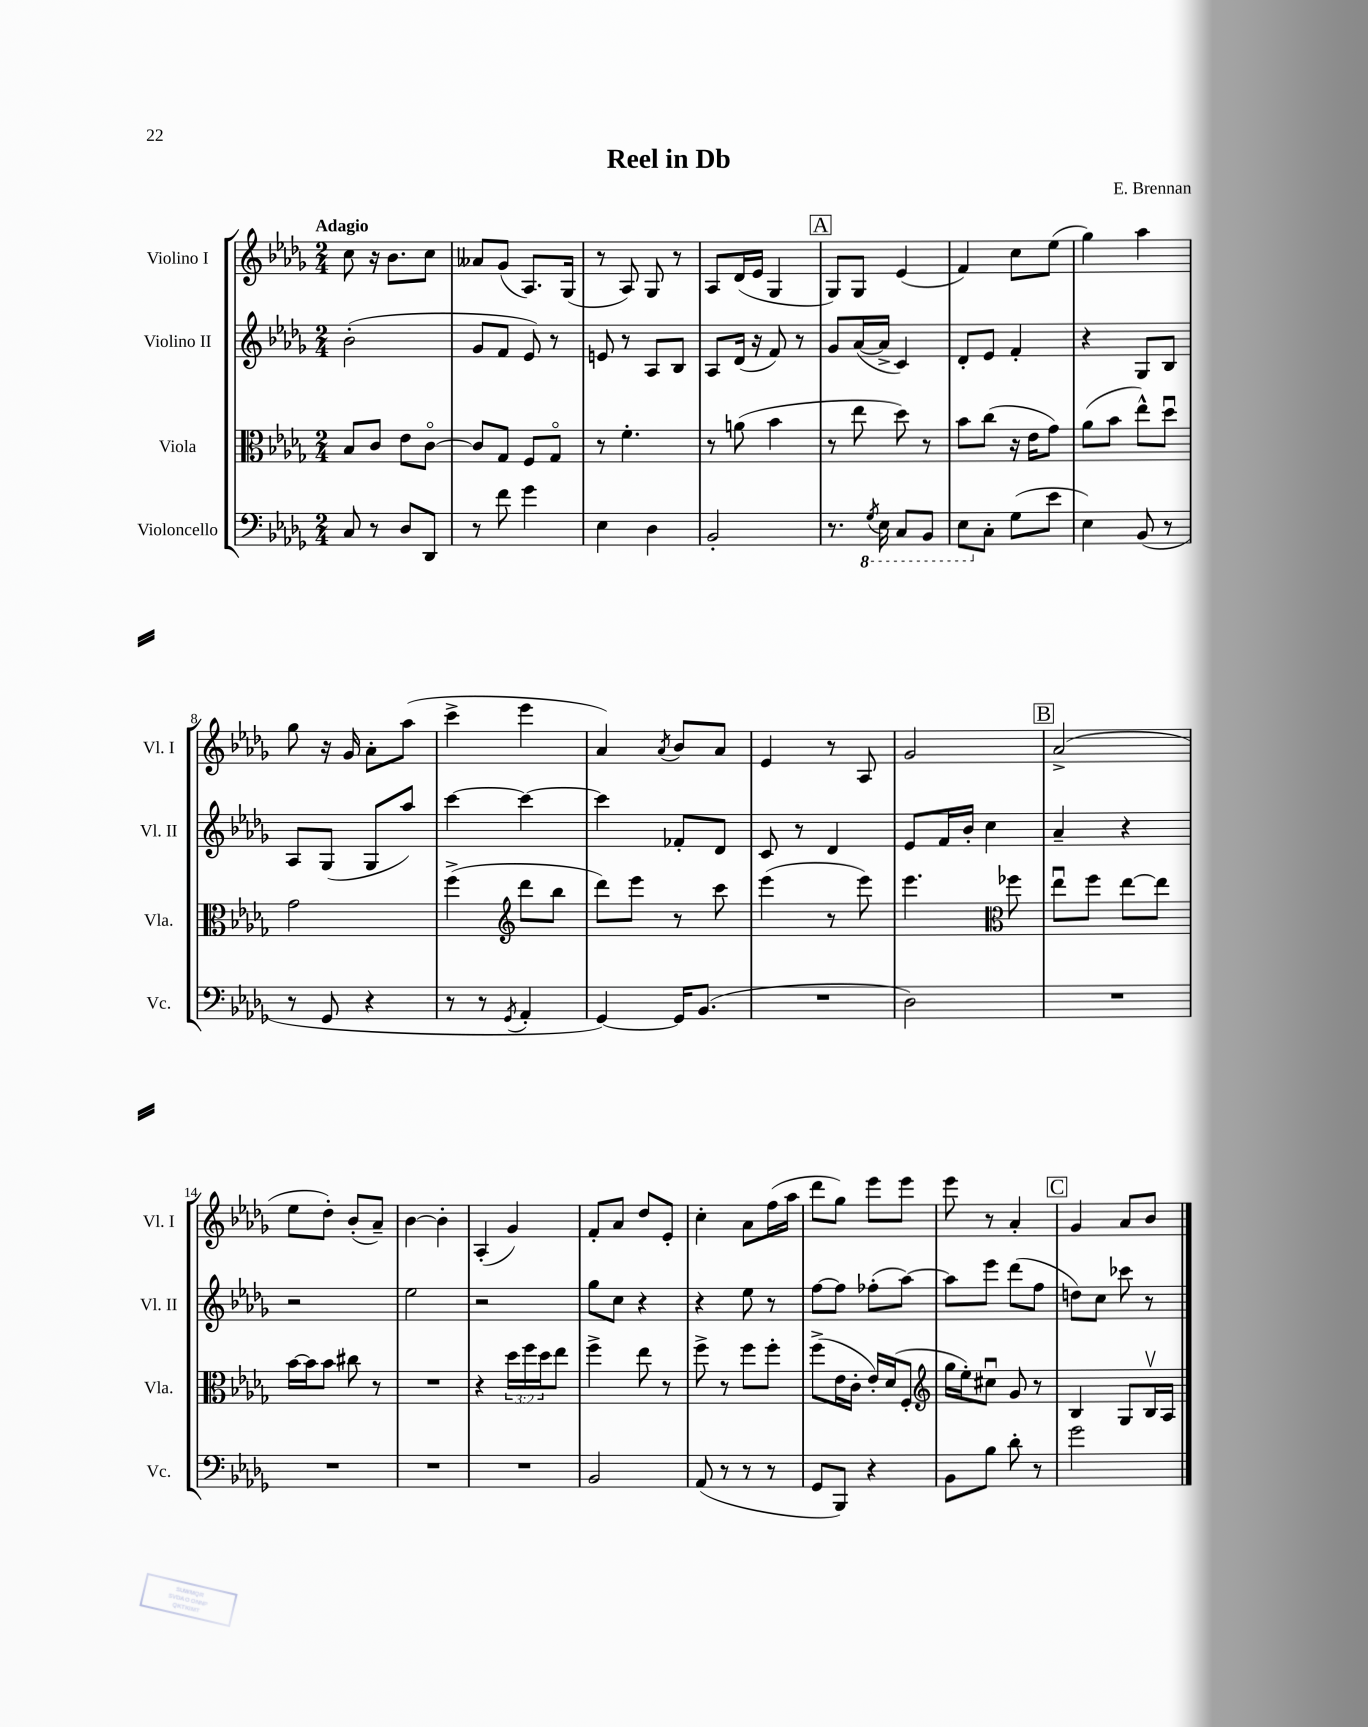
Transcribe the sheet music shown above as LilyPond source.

\header { title = "Reel in Db" composer = "E. Brennan" }
<<
\new StaffGroup <<
\new Staff = "s0" \with { instrumentName = "Violino I" shortInstrumentName = "Vl. I" } {
    \clef treble \key des \major \numericTimeSignature \time 2/4 \tempo "Adagio"
    c''8 r16 bes'8. c''8 |
    aeses'8 ges'8( aes8.) ges16( |
    r8 aes8) ges8 r8 |
    aes8 des'16( ees'16 ges4 |
    \mark \markup { \box "A" } ges8) ges8 ees'4( |
    f'4) c''8 ees''8( |
    ges''4) aes''4 |
    ges''8 r16 ges'16 aes'8-. aes''8( |
    c'''4-> ees'''4 |
    aes'4) \acciaccatura { aes'8 } bes'8 aes'8 |
    ees'4 r8 aes8 |
    ges'2 |
    \mark \markup { \box "B" } aes'2->( |
    ees''8 des''8-.) bes'8-.( aes'8--) |
    bes'4~ bes'4-. |
    aes4-.( ges'4) |
    f'8-. aes'8 des''8 ees'8-. |
    c''4-. aes'8 f''16( aes''16 |
    des'''8 ges''8) ees'''8 ees'''8 |
    ees'''8 r8 aes'4-. |
    \mark \markup { \box "C" } ges'4 aes'8 bes'8 \bar "|." |
}
\new Staff = "s1" \with { instrumentName = "Violino II" shortInstrumentName = "Vl. II" } {
    \clef treble \key des \major \numericTimeSignature \time 2/4
    bes'2-.( |
    ges'8 f'8 ees'8) r8 |
    e'8 r8 aes8 bes8 |
    aes8 des'16( r16 f'8) r8 |
    \mark \markup { \box "A" } ges'8 aes'16~( aes'16-> c'4) |
    des'8-. ees'8 f'4-. |
    r4 ges8 bes8 |
    aes8 ges8( ges8 aes''8) |
    c'''4~ c'''4~ |
    c'''4 fes'8-. des'8 |
    c'8 r8 des'4 |
    ees'8 f'16 bes'16-. c''4 |
    \mark \markup { \box "B" } aes'4-- r4 |
    r2 |
    ees''2 |
    r2 |
    ges''8 c''8 r4 |
    r4 ees''8 r8 |
    f''8~ f''8 fes''8-.( aes''8~) |
    aes''8 ees'''8 des'''8( f''8 |
    \mark \markup { \box "C" } d''8) c''8 ces'''8 r8 \bar "|." |
}
\new Staff = "s2" \with { instrumentName = "Viola" shortInstrumentName = "Vla." } {
    \clef alto \key des \major \numericTimeSignature \time 2/4 \override Staff.TupletNumber.text = #tuplet-number::calc-fraction-text
    bes8 c'8 ees'8 c'8~\flageolet |
    c'8 ges8 f8 ges8\flageolet |
    r8 f'4.-. |
    r8 a'8( bes'4 |
    \mark \markup { \box "A" } r8 ees''8 des''8) r8 |
    bes'8 c''8( r16 ees'16 ges'8) |
    aes'8( bes'8 ees''8-^) des''8\downbow |
    ges'2 |
    f''4->( \clef treble des'''8 bes''8 |
    des'''8) ees'''8 r8 c'''8 |
    ees'''4( r8 ees'''8) |
    ees'''4. \clef alto fes''8 |
    \mark \markup { \box "B" } ees''8\downbow f''8 ees''8~ ees''8 |
    bes'16~ bes'16 bes'8 cis''8 r8 |
    R2 |
    r4 \tuplet 3/2 { des''16 f''16 des''16 } ees''8 |
    f''4-> ees''8 r8 |
    f''8-> r8 f''8 f''8-. |
    f''8->( ees'16 c'16-. ees'16-.) des'16( f8-. |
    \clef treble ges''16 ees''16-.) cis''8\downbow ges'8 r8 |
    \mark \markup { \box "C" } bes4 ges8 bes16\upbow aes16 \bar "|." |
}
\new Staff = "s3" \with { instrumentName = "Violoncello" shortInstrumentName = "Vc." } {
    \clef bass \key des \major \numericTimeSignature \time 2/4
    c8 r8 des8 des,8 |
    r8 f'8 ges'4 |
    ees4 des4 |
    bes,2-. |
    \mark \markup { \box "A" } r8. \ottava #-1 \acciaccatura { ges,8 } ees,16 c,8 bes,,8 |
    ees,8 \ottava #0 c8-. ges8( ees'8 |
    ees4) bes,8( r8 |
    r8 ges,8 r4 |
    r8 r8 \acciaccatura { ges,8 } aes,4-. |
    ges,4~) ges,16 bes,8.( |
    R2 |
    des2) |
    \mark \markup { \box "B" } R2 |
    R2 |
    R2 |
    R2 |
    bes,2 |
    aes,8( r8 r8 r8 |
    ges,8 bes,,8) r4 |
    bes,8 bes8 des'8-. r8 |
    \mark \markup { \box "C" } ges'2 \bar "|." |
}
>>
>>
